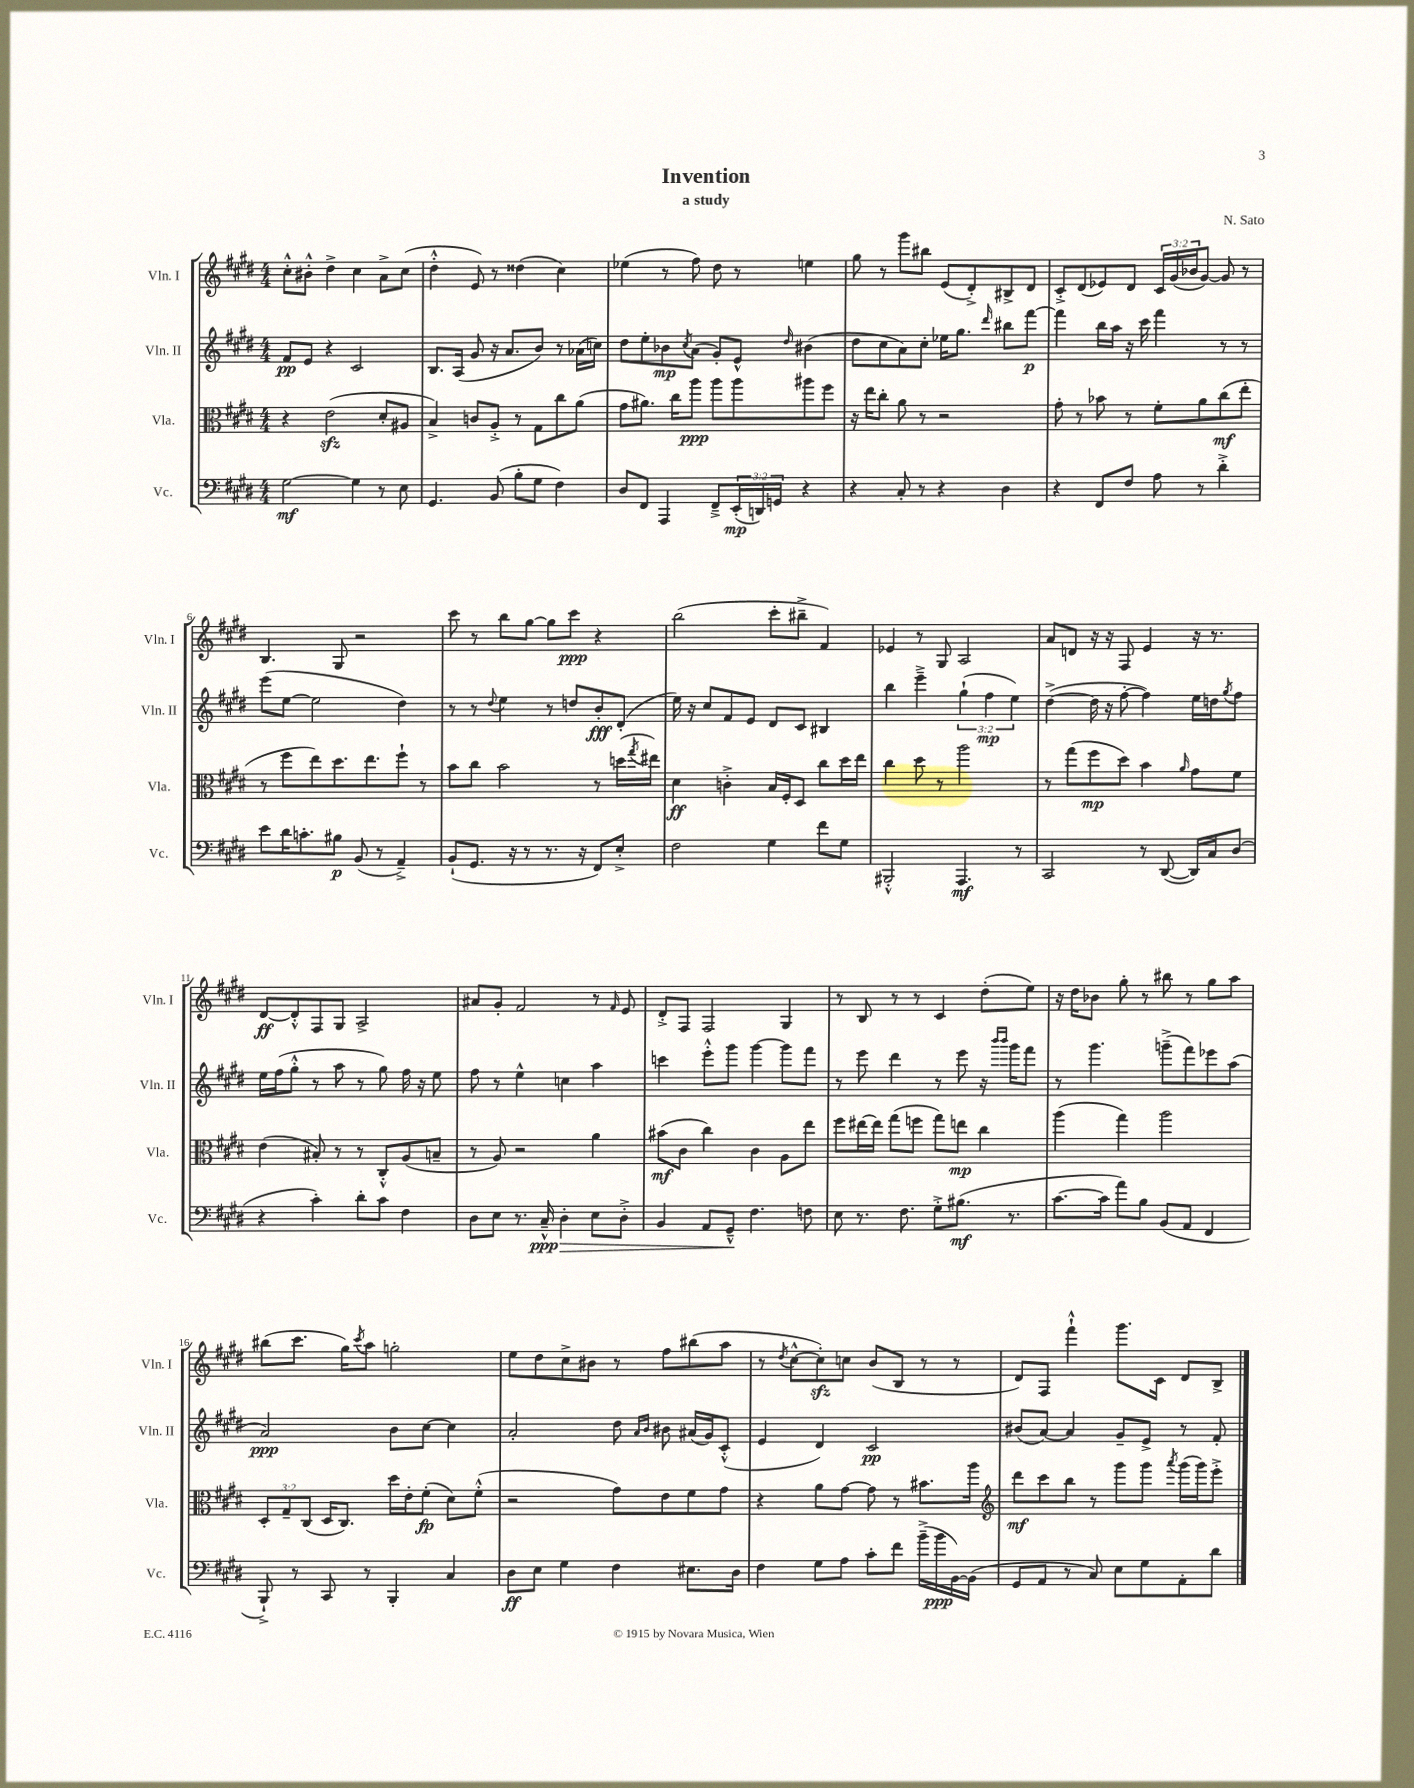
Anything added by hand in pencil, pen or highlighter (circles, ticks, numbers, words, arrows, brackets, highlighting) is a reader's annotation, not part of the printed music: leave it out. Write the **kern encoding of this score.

**kern	**dynam	**kern	**dynam	**kern	**dynam	**kern	**dynam
*part4	*part4	*part3	*part3	*part2	*part2	*part1	*part1
*staff4	*staff4	*staff3	*staff3	*staff2	*staff2	*staff1	*staff1
*I"Vc.	*	*I"Vla.	*	*I"Vln. II	*	*I"Vln. I	*
*I'Vc.	*	*I'Vla.	*	*I'Vln. II	*	*I'Vln. I	*
*clefF4	*	*clefC3	*	*clefG2	*	*clefG2	*
*k[f#c#g#d#]	*	*k[f#c#g#d#]	*	*k[f#c#g#d#]	*	*k[f#c#g#d#]	*
*M4/4	*	*M4/4	*	*M4/4	*	*M4/4	*
=1	=1	=1	=1	=1	=1	=1	=1
[2G#\	mf	4r	.	8f#/L	pp	8cc#'^^\L	.
.	.	.	.	8e/J	.	8b#X'^^\J	.
.	.	(2ezz\	.	4r	.	4dd#^\	.
4G#\]	.	.	.	2c#/	.	4cc#\	.
8r	.	8d#'/L	.	.	.	8a^\L	.
8E\	.	8A#X/J	.	.	.	(8cc#\J	.
=2	=2	=2	=2	=2	=2	=2	=2
4.GG#/	.	4B^/)	.	8.B/L	.	4dd#'^^\	.
.	.	.	.	(16A/Jk	.	.	.
.	.	8cn/L	.	8g#/	.	8e/)	.
(8BB/	.	8A'^/J	.	16r	.	8r	.
.	.	.	.	8.a/L	.	.	.
8B'\L	.	8r	.	.	.	(4dd##X\	.
8G#\J	.	8G#\L	.	8b/J)	.	.	.
4F#\)	.	8cc#\	.	8r	.	4cc#\)	.
.	.	(8a\J	.	(16a-X\LL	.	.	.
.	.	.	.	16ccn\JJ)	.	.	.
=3	=3	=3	=3	=3	=3	=3	=3
8D#/L	.	8g#\L	.	8dd#\L	.	(4ee-X\	.
8FF#/J	.	8.a#X\J)	.	8ee'\	.	.	.
4AAA/	.	.	.	8b-X\	mp	8r	.
.	.	16cc#\KL	.	.	.	.	.
.	.	.	.	8qcc#/	.	.	.
.	.	8aa\J	ppp	(8a\J	.	8ff#\)	.
8FF#~^/L	.	8aa\L	.	8g#'/L)	.	8dd#\	.
(24EE'/L	mp	8aa\	.	8e^^/J	.	8r	.
24DDn/)	.	.	.	.	.	.	.
24GGn/JJ	.	.	.	.	.	.	.
.	.	.	.	16qqdd#/	.	.	.
4r	.	8aa#X\	.	(4b#X\	.	4een\	.
.	.	8ff#\J	.	.	.	.	.
=4	=4	=4	=4	=4	=4	=4	=4
4r	.	16r	.	8dd#\L	.	8gg#\	.
.	.	16ee\KL	.	.	.	.	.
.	.	8cc#'\J	.	8cc#\	.	8r	.
8C#'/	.	8a\	.	8a\)	.	8ggg#\L	.
8r	.	8r	.	8cc#'\J	.	8bb#X\J	.
4r	.	2r	.	16ee-X\KL	.	(8e/L	.
.	.	.	.	8.gg#\J	.	.	.
.	.	.	.	.	.	8d#'^/)	.
.	.	.	.	16qqddd#/	.	.	.
4D#\	.	.	.	8bb#X\L	.	8B#X^/	.
.	.	.	.	[8fff#\J	p	8d#/J	.
=5	=5	=5	=5	=5	=5	=5	=5
4r	.	8g#'\	.	4fff#\]	.	8c#'^/L	.
.	.	8r	.	.	.	(8d#/	.
8FF#/L	.	8b-X\	.	16bb\LL	.	8e-X/)	.
.	.	.	.	16aa\JJ	.	.	.
8F#/J	.	8r	.	16r	.	8d#/J	.
.	.	.	.	16ccc#\	.	.	.
8A\	.	8f#'\L	.	4fff#\	.	24c#/LL	.
.	.	.	.	.	.	(24g#/	.
.	.	.	.	.	.	24b-X/J	.
8r	.	8a\	.	.	.	[8g#/J)	.
4d#'^\	.	(8cc#\	mf	8r	.	8g#/]	.
.	.	8ee'\J	.	8r	.	8r	.
!!LO:LB:g=z
=6	=6	=6	=6	=6	=6	=6	=6
8e\L	.	8r	.	(8eee\L	.	4.B/	.
16d#\K	.	8ff#\L	.	[8ee\J	.	.	.
8.cn'\	.	.	.	.	.	.	.
.	.	8ee\)	.	2ee\]	.	.	.
8B#X\J	p	8.dd#\	.	.	.	8G#/	.
(8BB/	.	.	.	.	.	2r	.
.	.	8.ee\	.	.	.	.	.
8r	.	.	.	.	.	.	.
4AA~^/)	.	8ff#`\J	.	4dd#\)	.	.	.
.	.	8r	.	.	.	.	.
=7	=7	=7	=7	=7	=7	=7	=7
(8BB`/L	.	8b\L	.	8r	.	8ccc#\	.
8.GG#/J	.	8cc#\J	.	8r	.	8r	.
.	.	.	.	8qqdd#/	.	.	.
.	.	2b\	.	4ee\	.	8bb\L	.
16r	.	.	.	.	.	.	.
8r	.	.	.	.	.	[8gg#\J	.
8.r	.	.	.	8r	.	8gg#\L]	.
.	.	.	.	8ddn/L	.	8ccc#\J	ppp
16r	.	.	.	.	.	.	.
8FF#/L)	.	8r	.	8b'/	fff	4r	.
8E'^/J	.	(16ddn\LL	.	(8d#'/J	.	.	.
.	.	8qgg#/	.	.	.	.	.
.	.	16ee#X\JJ)	.	.	.	.	.
=8	=8	=8	=8	=8	=8	=8	=8
2F#\	.	4d#\	ff	16ee\)	.	(2bb\	.
.	.	.	.	16r	.	.	.
.	.	.	.	8cc#/L	.	.	.
.	.	4cn'^\	.	8f#/	.	.	.
.	.	.	.	8e/J	.	.	.
4G#\	.	16B/LL	.	8d#/L	.	8ccc#'\L	.
.	.	16F#'/J	.	.	.	.	.
.	.	8D#/J	.	8c#/J	.	8bb#X~^\J	.
8f#\L	.	8cc#\L	.	4B#X/	.	4f#/)	.
8G#\J	.	16dd#\L	.	.	.	.	.
.	.	16ee\JJ	.	.	.	.	.
=9	=9	=9	=9	=9	=9	=9	=9
2BBB#X'^^/	.	4cc#\	.	4bb\	.	4e-X/	.
.	.	8dd#\	.	4eee~^\	.	8r	.
.	.	8r	.	.	.	8G#/	.
4.AAA/	mf	2aa\	.	(6gg#`\	.	2A/	.
.	.	.	.	6ff#\	mp	.	.
.	.	.	.	6ee\)	.	.	.
8r	.	.	.	.	.	.	.
=10	=10	=10	=10	=10	=10	=10	=10
2CC#/	.	8r	.	([4dd#^\	.	8a/L	.
.	.	(8gg#\L	.	.	.	8dn/J	.
.	.	8ff#\	mp	16dd#\]	.	16r	.
.	.	.	.	16r	.	16r	.
.	.	8dd#\J)	.	[8ff#'\	.	8F#/	.
8r	.	4b\	.	4ff#\])	.	4e/	.
([8DD#/	.	.	.	.	.	.	.
.	.	16qqa/	.	.	.	.	.
16DD#/LL])	.	8g#\L	.	16ee\LL	.	16r	.
16C#/J	.	.	.	16ddn\J	.	8.r	.
.	.	.	.	8qgg#/	.	.	.
(8D#/J	.	8f#\J	.	8ff#\J	.	.	.
!!LO:LB:g=z
=11	=11	=11	=11	=11	=11	=11	=11
4r	.	(4e\	.	16ee\LL	.	[8d#/L	ff
.	.	.	.	(16ff#\J	.	.	.
.	.	.	.	8gg#'^^\J	.	8d#'^^/]	.
4c#'\)	.	8B#X'/)	.	8r	.	8F#/	.
.	.	8r	.	8aa\	.	8G#/J	.
8d#'\L	.	8r	.	8r	.	2A^/	.
8c#\J	.	8C#'^^/L	.	8gg#\)	.	.	.
4F#\	.	(8A/	.	16ff#\	.	.	.
.	.	.	.	16r	.	.	.
.	.	8Bn~/J	.	8ee\	.	.	.
=12	=12	=12	=12	=12	=12	=12	=12
8D#\L	.	8r	.	8ff#\	.	8a#X/L	.
8E\J	.	8A/)	.	8r	.	8g#'/J	.
8.r	.	2r	.	4ee^^\	.	2f#/	.
16C#~^^/	ppp	.	.	.	.	.	.
!	!LO:HP:b	!	!	!	!	!	!
4D#'\	>	.	.	4ccn\	.	.	.
8E\L	.	4a\	.	4aa\	.	8r	.
.	.	.	.	.	.	16qqf#/	.
8D#'^\J	.	.	.	.	.	8e/	.
=13	=13	=13	=13	=13	=13	=13	=13
4BB/	.	(8b#X\L	mf	4cccn\	.	8d#'^/L	.
.	.	8c#\J	.	.	.	8F#/J	.
8AA/L	.	4cc#\)	.	8eee'^^\L	.	2F#/	.
8GG#~^^/J	.	.	.	8ggg#\J	.	.	.
4.F#\	]	4c#\	.	[4ggg#\	.	.	.
.	.	8A\L	.	8ggg#\L]	.	4G#/	.
8Fn\	.	8ee\J	.	8fff#\J	.	.	.
=14	=14	=14	=14	=14	=14	=14	=14
8E\	.	8ff#\L	.	8r	.	8r	.
8.r	.	[16ee#X\L	.	8eee\	.	8B/	.
.	.	16ee#\JJ]	.	.	.	.	.
.	.	(8gg#\L	.	4ddd#\	.	8r	.
8.F#\	.	.	.	.	.	.	.
.	.	8ffn\J	.	.	.	8r	.
8G#'^\L	.	8gg#\L)	.	8r	.	4c#/	.
(8.B#X\J	mf	8een\J	mp	8eee\	.	.	.
.	.	4cc#\	.	16r	.	(8dd#'\L	.
.	.	.	.	16qqbbb/LL	.	.	.
.	.	.	.	16qqbbb/JJ	.	.	.
8.r	.	.	.	16ggg#\KL	.	.	.
.	.	.	.	8fff#\J	.	8ee\J)	.
=15	=15	=15	=15	=15	=15	=15	=15
[8.c#\L	.	(4aa\	.	8r	.	16r	.
.	.	.	.	.	.	16dd#\KL	.
.	.	.	.	4.ggg#\	.	8b-X\J	.
16c#\Jk]	.	.	.	.	.	.	.
8a\L)	.	4gg#\)	.	.	.	8gg#'\	.
8B\J	.	.	.	.	.	8r	.
(8BB/L	.	2aa\	.	(8gggn~^\L	.	8bb#X\	.
8AA/J	.	.	.	8fff#\)	.	8r	.
4FF#/	.	.	.	8eee-X\	.	8gg#\L	.
.	.	.	.	(8aa\J	.	8aa\J	.
!!LO:LB:g=z
=16	=16	=16	=16	=16	=16	=16	=16
8BBB`^/)	.	12D#'/L	.	2a/)	ppp	(8bb#X\L	.
.	.	12G#~/	.	.	.	.	.
8r	.	.	.	.	.	8.ccc#\J	.
.	.	(12C#/J	.	.	.	.	.
8CC#/	.	16D#/KL	.	.	.	.	.
.	.	8.C#/J)	.	.	.	16gg#\KL)	.
.	.	.	.	.	.	8qccc#/	.
8r	.	.	.	.	.	8aa\J	.
4BBB'/	.	16dd#\LL	.	8b\L	.	2ggn'\	.
.	.	16e'\J	.	.	.	.	.
.	.	(8f#'\J	fp	[8cc#\J	.	.	.
4C#/	.	8d#\L)	.	4cc#\]	.	.	.
.	.	(8f#'^^\J	.	.	.	.	.
=17	=17	=17	=17	=17	=17	=17	=17
8D#\L	ff	2r	.	2a'/	.	8ee\L	.
8E\J	.	.	.	.	.	8dd#\	.
4G#\	.	.	.	.	.	8cc#^\	.
.	.	.	.	.	.	8b#X\J	.
4F#\	.	8g#\L)	.	8dd#\	.	8r	.
.	.	.	.	16qqa/LL	.	.	.
.	.	.	.	16qqb/JJ	.	.	.
.	.	8e\	.	8b#X\	.	8ff#\L	.
8.E#X\L	.	8f#\	.	(16a#X/LL	.	(8bb#X\	.
.	.	.	.	16g#/J)	.	.	.
.	.	8g#\J	.	(8c#'^^/J	.	8aa\J	.
16D#\Jk	.	.	.	.	.	.	.
=18	=18	=18	=18	=18	=18	=18	=18
4F#\	.	4r	.	4e/	.	8r	.
.	.	.	.	.	.	8qdd#/	.
.	.	.	.	.	.	[8cc#^^\L	.
8G#\L	.	8a\L	.	4d#/)	.	8cc#zz'\])	.
8A\J	.	[8g#\J	.	.	.	8ccn\J	.
8c#'\L	.	8g#\]	.	2c#/	pp	(8b/L	.
8f#\J	.	8r	.	.	.	8B/J	.
(16b~^\LL	.	8.b#X\L	.	.	.	8r	.
16b\	ppp	.	.	.	.	.	.
[16BB\)	.	.	.	.	.	8r	.
(16BB\JJ]	.	16aa\Jk	.	.	.	.	.
=19	=19	=19	=19	=19	=19	=19	=19
*	*	*clefG2	*	*	*	*	*
8GG#/L	.	8ddd#\L	mf	(8b#X/L	.	8d#/L)	.
8AA/J	.	8ccc#\	.	[8a/J)	.	8F#/J	.
8r	.	8bb\J	.	4a/]	.	4fff#`^^\	.
8C#/)	.	8r	.	.	.	.	.
8E\L	.	8ggg#\L	.	8g#~/L	.	8.ggg#\L	.
8G#\	.	8ggg#\J	.	8e^/J	.	.	.
.	.	.	.	.	.	16c#\Jk	.
.	.	8qaaa/	.	.	.	.	.
8AA'\	.	(16ggg#\LL	.	8r	.	8d#/L	.
.	.	16ggg#\J)	.	.	.	.	.
8d#\J	.	8eee'^\J	.	8f#'/	.	8B^/J	.
==	==	==	==	==	==	==	==
*-	*-	*-	*-	*-	*-	*-	*-
